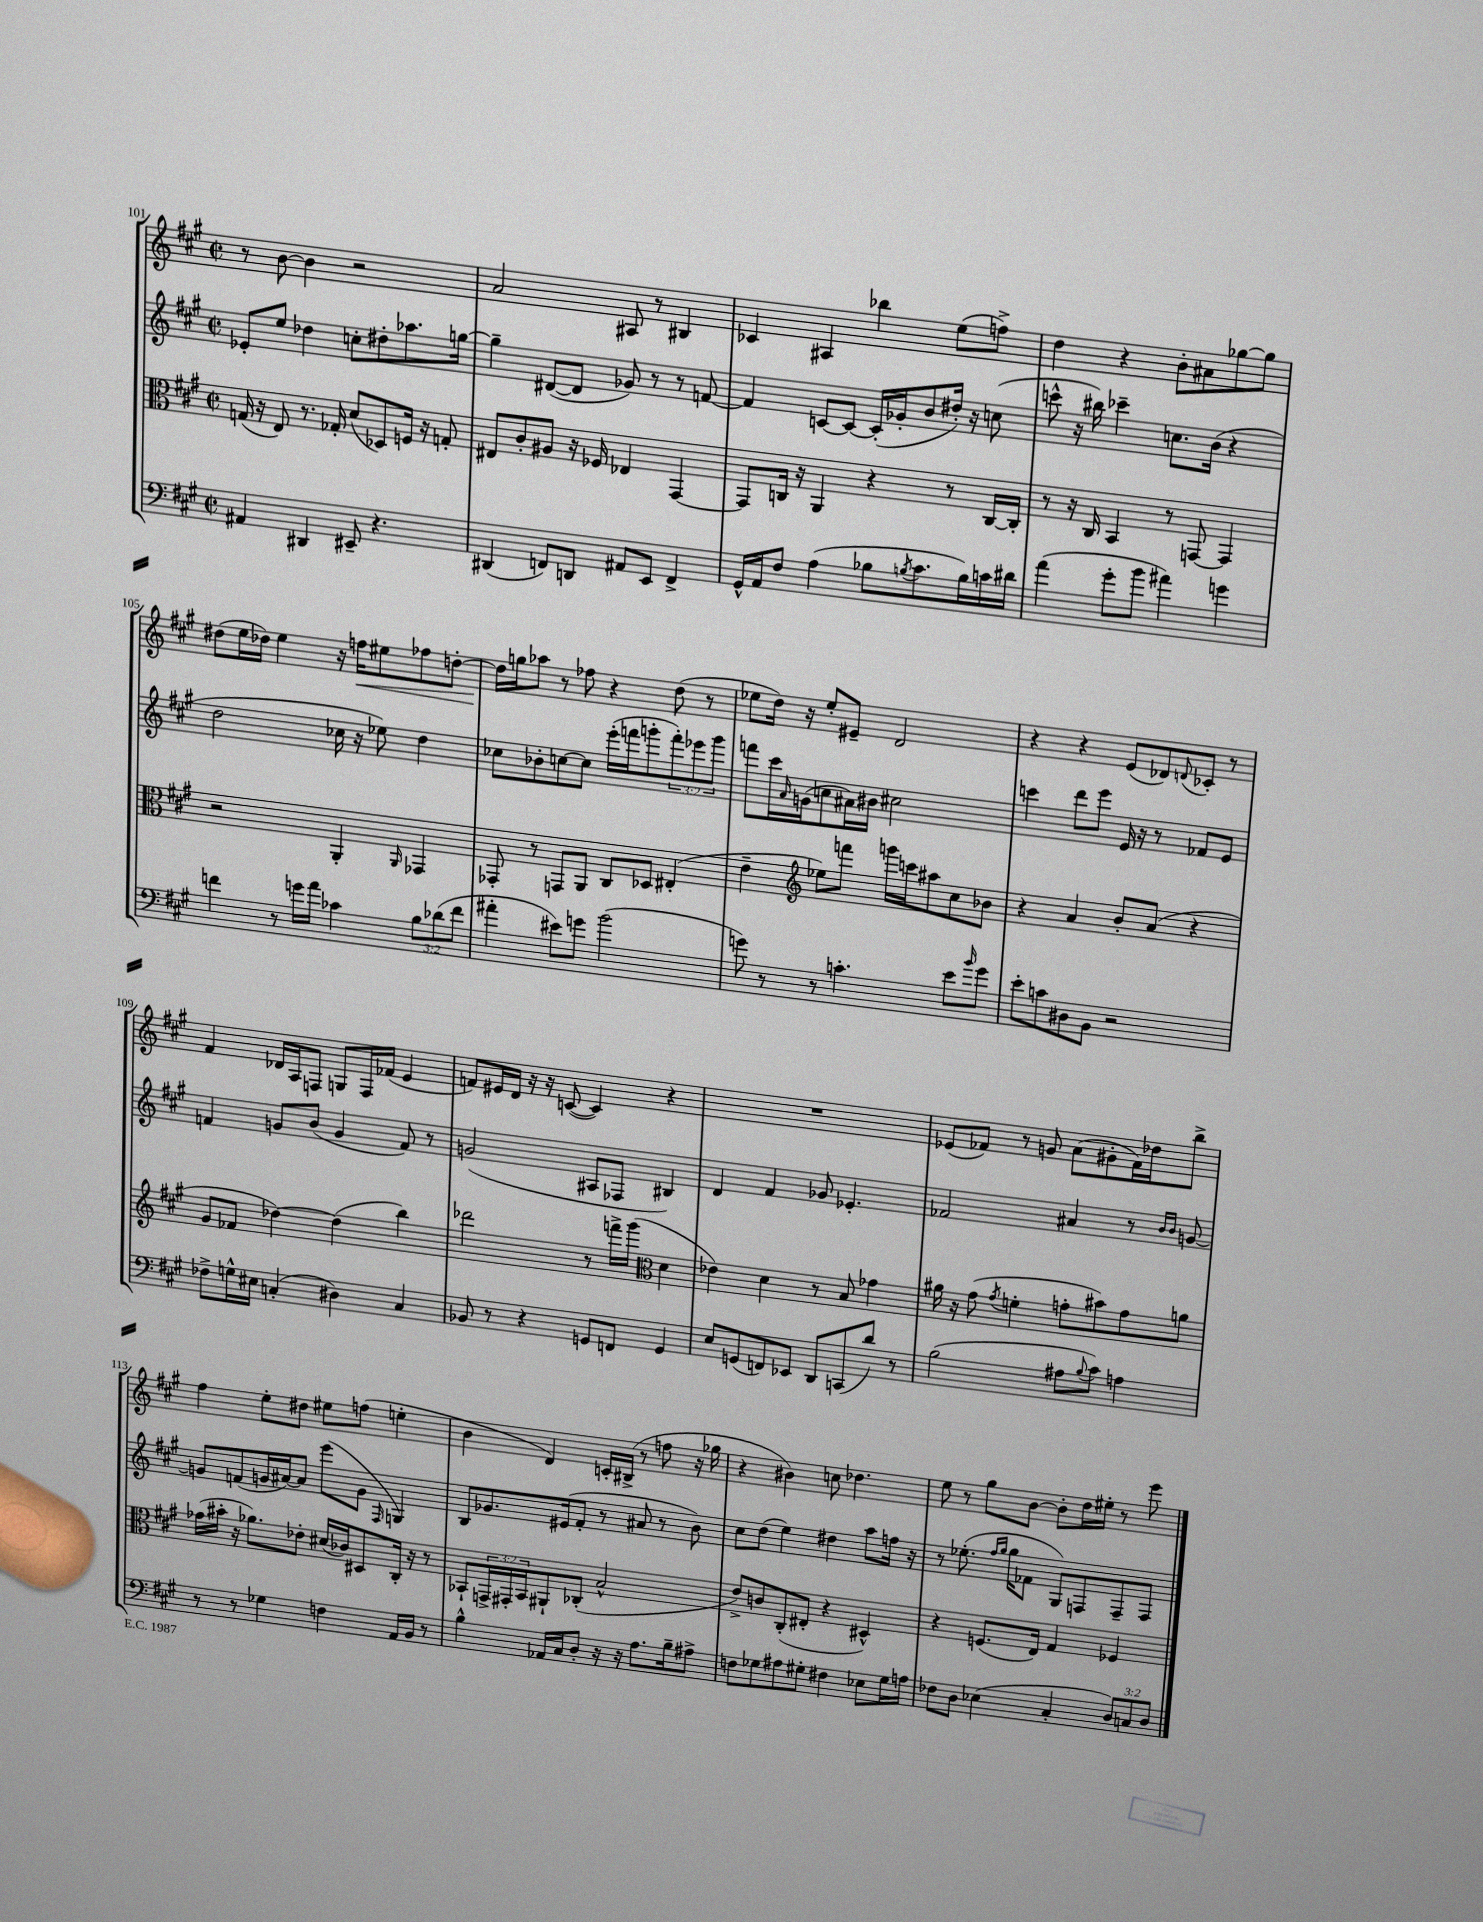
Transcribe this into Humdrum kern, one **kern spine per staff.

**kern	**kern	**kern	**kern	**dynam
*part4	*part3	*part2	*part1	*part1
*staff4	*staff3	*staff2	*staff1	*staff1
*clefF4	*clefC3	*clefG2	*clefG2	*
*k[f#c#g#]	*k[f#c#g#]	*k[f#c#g#]	*k[f#c#g#]	*
*M2/2	*M2/2	*M2/2	*M2/2	*
*met(c|)	*met(c|)	*met(c|)	*met(c|)	*
=101	=101	=101	=101	=101
4AA#X/	(16Gn/	8e-X'/L	8r	.
.	16r	.	.	.
.	8E/)	8ee/J	[8b\	.
4DD#X/	8.r	4dd-X\	4b\]	.
.	16G-X'/	.	.	.
8EE#X~/	(8d/L	8ccn'\L	2r	.
4.r	8D-X/)	8dd#X'\	.	.
.	16Fn/Jk	8.aa-X\	.	.
.	16r	.	.	.
.	8Gn'/	.	.	.
.	.	[16ggn\Jk	.	.
=102	=102	=102	=102	=102
(4DD#X/	8E#X/L	4gg~\]	2a/	.
.	8c#'/	.	.	.
8FFn/L)	8A#X/J	([8d#X/L	.	.
8DDn/J	16r	8d#/J]	.	.
.	16F-X/	.	.	.
8AA#X/L	4E-X/	8g-X/)	8A#X/	.
8EE/J	.	8r	8r	.
4FF^/	[4GG#/	8r	4B#X/	.
.	.	[8fn/	.	.
=103	=103	=103	=103	=103
16GG#^^/LL	8GG#/L]	4f/]	4c-X/	.
16AA/J	.	.	.	.
8F#/J	16Cn/Jk	.	.	.
.	16r	.	.	.
(4A\	4AA/	[8cn/L	4A#X/	.
.	.	8c/J_	.	.
8B-X\L	4r	(16c'/LL]	4bb-X\	.
.	.	16g-X'/J	.	.
8qBn/	.	.	.	.
8.c#\	.	8b/	.	.
.	8r	16dd#X'/Jk)	(8ee\L	.
16B\L)	.	16r	.	.
16cn\	[16C/LL	(8ccn\	8ffn^\J)	.
16d#X\JJ	16C'/JJ]	.	.	.
=104	=104	=104	=104	=104
(4a\	8r	8cccn^^\	4dd\	.
.	16r	16r	.	.
.	16C#/	16bb#X\)	.	.
8g#'\L	4BB/	4ccc-X~\	4r	.
8b\J	.	.	.	.
4a#X\)	8r	8.ccn\L	8b'\L	.
.	[8GGn/	.	8a#X\	.
.	.	(16b\Jk	.	.
4gn\	4GG/]	4r	[8gg-X\	.
.	.	.	8gg-\J]	.
!!LO:LB:g=z
=105	=105	=105	=105	=105
4fn\	2r	2dd\	(8dd#X\L	.
.	.	.	16ee\L	.
.	.	.	16dd-X\JJ)	.
8r	.	.	4ee\	.
16gn\LL	.	.	.	.
16a\JJ	.	.	.	.
4c-X\	4AA'/	16cc-X\	16r	.
!	!	!	!	!LO:HP:b
.	.	16r	16ffn\KL	<
.	.	8ee-X\)	8ee#X\	.
.	16qqAA/	.	.	.
12B\L	4GG-X/	4dd\	8ff-X\	.
(12d-X\	.	.	.	.
.	.	.	[8ddn'\J	.
12f\J	.	.	.	.
=106	=106	=106	=106	=106
4a#X'\	8GG-X'/	8cc-X\L	16dd\LL]	.
.	.	.	16ggn\J	[
.	8r	8b-X'\	8aa-X\J	.
8e#X\L)	8GGn/L	[8ccn\	8r	.
8gn\J	8AA/J	8cc\J]	8ff-X\	.
(2b\	8C#/L	(16eee'\LL	4r	.
.	.	16fffn\J	.	.
.	8D-X/J	8gggn'\	.	.
.	(4E#X'/	12fff'\)	(8dd\	.
.	.	12eee-X\	.	.
.	.	.	8r	.
.	.	12ggg\J	.	.
=107	=107	=107	=107	=107
8gn\)	4e~\	8fffn\L	8ee-X\L	.
8r	.	16ccc#\L	16dd\Jk)	.
.	.	16qqa/	.	.
.	.	(16gn\J	16r	.
*	*clefG2	*	*	*
8r	8ee-X\L)	8ccn\	8ee-'/L	.
4.cn'\	8fffn\J	16a#X\L)	8e#X~/J	.
.	.	16b#X\JJ	.	.
.	16gggn\LL	2cc#X\	2d/	.
.	16cccn\J	.	.	.
.	8aa#X\	.	.	.
8e\L	8cc#\	.	.	.
16qqb/	.	.	.	.
8g\J	8b-X\J	.	.	.
=108	=108	=108	=108	=108
8e'\L	4r	4cccn\	4r	.
8cn\	.	.	.	.
8D#X\	4a/	8ddd\L	4r	.
8BB\J	.	8eee\J	.	.
2r	8b'/L	16e/	(8e/L	.
.	.	16r	.	.
.	(8a/J	8r	8d-X/)	.
.	.	.	8qqdn/	.
.	4r	8f-X/L	8c-X'/J	.
.	.	8e/J	8r	.
!!LO:LB:g=z
=109	=109	=109	=109	=109
8F-X^\L	8g#/L	4fn/	4f#/	.
16Gn^^\L	8f-X/J	.	.	.
16E#X\JJ	.	.	.	.
(4Cn'/	[4dd-X\)	8gn/L	16d-X/LL	.
.	.	.	16A/J	.
.	.	(8b/J	8Fn/J	.
4D#X\)	(4dd-\]	4g/	8Gn/L	.
.	.	.	16F/L	.
.	.	.	(16f-X/JJ	.
4C/	4bb\)	8f/)	4e/	.
.	.	8r	.	.
=110	=110	=110	=110	=110
8BB-X/	2ddd-X\	(2gn/	8fn/L)	.
8r	.	.	16e#X/L	.
.	.	.	16d/JJ	.
4r	.	.	16r	.
.	.	.	16r	.
.	.	.	([8cn/	.
8GGn/L	8r	8A#X/L	4c/])	.
8FFn/J	16fffn^\LL	8F-X/J	.	.
.	(16ggg#\JJ	.	.	.
*	*clefC3	*	*	*
4GG/	4d\	4B#X/)	4r	.
=111	=111	=111	=111	=111
8E/L	4e-X\)	4d/	1r	.
(8GGn/	.	.	.	.
8FFn/)	4d\	4f#/	.	.
8EE-X/J	.	.	.	.
8DD/L	8r	8g-X/	.	.
(8CCn/	8B/	4.e-X'/	.	.
8d/J)	4g-X\	.	.	.
8r	.	.	.	.
=112	=112	=112	=112	=112
(2B\	16a#X\	2f-X/	(8e-X/L	.
.	16r	.	.	.
.	(8g#\	.	8f-X/J)	.
.	8qg#/	.	.	.
.	4fn'\	.	8r	.
.	.	.	8gn/	.
8A#X\L	8gn'\L	4a#X/	(8a\L	.
8qqB/	.	.	.	.
8c#\J)	8b#X\)	.	8g#X'\	.
4An\	8g\	8r	16f-\L)	.
.	.	.	16dd-X\J	.
.	.	16qqb/LL	.	.
.	.	16qqb/JJ	.	.
.	8an\J	[8gn/	8bb^\J	.
!!LO:LB:g=z
=113	=113	=113	=113	=113
8r	(16g-X\LL	8gn/L]	4ff#\	.
.	16b#X'\JJ	.	.	.
8r	16r	(8fn/	.	.
.	8.a-X\L)	.	.	.
4G-X\	.	16gn/L	8ee'\L	.
.	.	[16a#X/J)	.	.
.	8e-X'\J	8a#/J]	8dd#X\J	.
4Fn\	(16d#X/LL	(8eee\L	8ee#X\L	.
.	16c-X/J)	.	.	.
.	8D#X/	8g\J	(8ffn\J	.
.	.	16qqF#/	.	.
16AA/LL	16C#'/Jk	4Gn/)	4een'\	.
16BB/JJ	16r	.	.	.
8r	8r	.	.	.
=114	=114	=114	=114	=114
4B^^\	8BB-X`/L	8B/L	4b\	.
.	24GGn^/L	8.g-X/	.	.
.	24GG#X'/	.	.	.
.	24BB-/J	.	.	.
16AA-X/LL	8AA#X`/	.	4d/)	.
16C#/J	.	(16e#X/k	.	.
8D'/J	(8C-X'/J	8f#'/J	.	.
16r	2B^^/	8r	16cn'/LL	.
16r	.	.	(16B#X^/JJ	.
8.A\L	.	8a#X/	8r	.
.	.	8r	8ffn\	.
16B~\k	.	.	.	.
8A#X^\J	.	8b\)	16r	.
.	.	.	16gg-X\	.
=115	=115	=115	=115	=115
8Fn\L	8e^/L)	8cc#\L	4r	.
8G-X\	8cn/	(8dd\J	.	.
8A#X\	(8C#'/	4ee\)	4b#X\)	.
8G#X'\J	8E#X'/J	.	.	.
4F#X\	4r	4dd#X\	8ccn\	.
.	.	.	4.dd-X\	.
8E-X\L	4D#X^^/)	8aa\L	.	.
16G#\L	.	16ffn\Jk	.	.
16An\JJ	.	16r	.	.
=116	=116	=116	=116	=116
8F-X\L	4r	8r	8ee\	.
8D\J	.	(8.ee-X'\	8r	.
(4E-X\	(8.Fn/L	.	8gg#\L	.
.	.	16qqff#/LL	.	.
.	.	16qqgg#/JJ	.	.
.	.	16gg#\KL	.	.
.	.	8f-X\J	[8b\J	.
.	16E/Jk)	.	.	.
4C#'/	4G#/	8G#/L)	8b'\L]	.
.	.	8Fn/	16dd\L	.
.	.	.	16ee#X'\JJ	.
12D/L)	4F-X/	8F~/	8r	.
12Cn/	.	.	.	.
.	.	8F/J	8eee\	.
12D/J	.	.	.	.
==	==	==	==	==
*-	*-	*-	*-	*-
